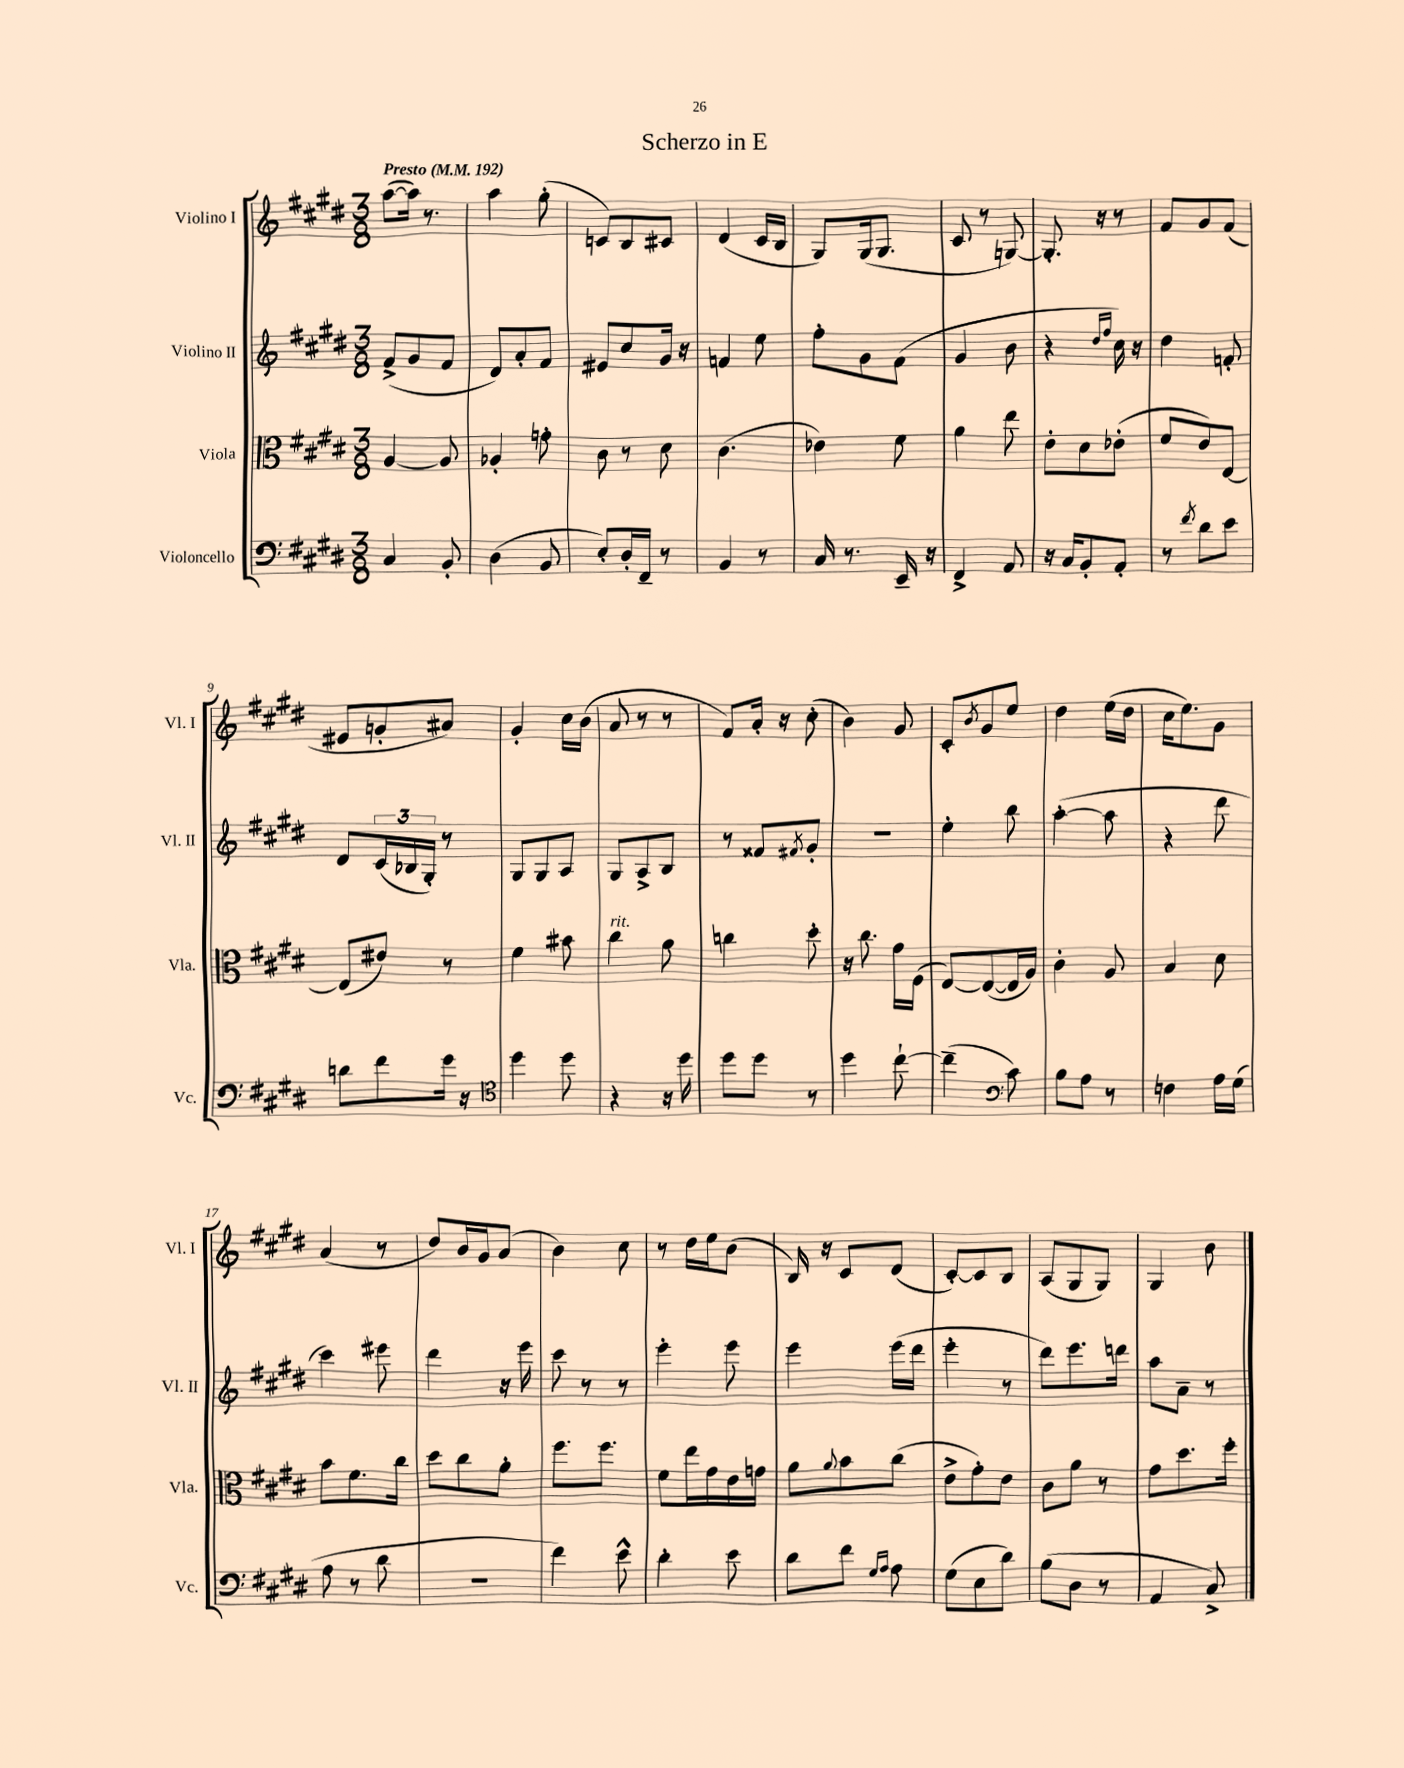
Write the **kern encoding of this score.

**kern	**kern	**kern	**kern
*part4	*part3	*part2	*part1
*staff4	*staff3	*staff2	*staff1
*I"Violoncello	*I"Viola	*I"Violino II	*I"Violino I
*I'Vc.	*I'Vla.	*I'Vl. II	*I'Vl. I
*clefF4	*clefC3	*clefG2	*clefG2
*k[f#c#g#d#]	*k[f#c#g#d#]	*k[f#c#g#d#]	*k[f#c#g#d#]
*M3/8	*M3/8	*M3/8	*M3/8
*MM192	*MM192	*MM192	*MM192
=1	=1	=1	=1
!	!	!	!LO:TX:a:B:t=Presto
4C#/	[4A/	(8f#^/L	([8aa\L
.	.	8g#/	16aa\Jk])
.	.	.	8.r
8BB'/	8A/]	8f#/J	.
=2	=2	=2	=2
(4D#\	4A-X'/	8d#/L)	4aa\
.	.	8a'/	.
8BB/	8gn'\	8f#/J	(8gg#'\
=3	=3	=3	=3
8E'/L)	8c#\	8e#X/L	8cn/L)
16D#'/L	8r	8cc#/	8B/
16FF#~/JJ	.	.	.
8r	8d#\	16g#/Jk	8c#X/J
.	.	16r	.
=4	=4	=4	=4
4BB/	(4.c#\	4fn/	(4d#/
8r	.	8ee\	16c#/LL
.	.	.	16B/JJ
=5	=5	=5	=5
16C#/	4e-X\)	8ff#'\L	8G#/L)
8.r	.	.	.
.	.	8g#\	(16G#/k
.	.	.	8.G#/J
16EE~/	8f#\	(8f#\J	.
16r	.	.	.
=6	=6	=6	=6
4FF#^/	4a\	4g#/	8c#/
.	.	.	8r
8AA/	8ee\	8b\	[8Gn/)
=7	=7	=7	=7
16r	8e'\L	4r	8.G'/]
16C#/KL	.	.	.
8BB'/	8d#\	.	.
.	.	.	16r
.	.	16qqdd#/LL	.
.	.	16qqff#/JJ	.
8AA'/J	(8e-X'\J	16cc#\)	8r
.	.	16r	.
=8	=8	=8	=8
8r	8f#/L	4dd#\	8f#/L
8qf#/	.	.	.
8d#\L	8e/)	.	8g#/
8e\J	[8E/J	8fn'/	(8f#/J
!!LO:LB:g=z
=9	=9	=9	=9
8dn\L	(8E/L]	8d#/L	8e#X/L
8f#\	8e#X/J)	(24c#/L	8gn'/
.	.	24B-X/	.
.	.	24G#'/JJ)	.
16g#\Jk	8r	8r	8a#X/J)
16r	.	.	.
=10	=10	=10	=10
*clefC4	*	*	*
4dd#\	4f#\	8G#/L	4g#'/
.	.	8G#/	.
8dd#\	8b#X\	8A/J	16cc#\LL
.	.	.	(16b\JJ
=11	=11	=11	=11
!	!LO:TX:a:i:t=rit.	!	!
4r	4cc#\	8G#/L	8a/
.	.	8A^/	8r
16r	8a\	8B/J	8r
16dd#\	.	.	.
=12	=12	=12	=12
8dd#\L	4ccn\	8r	8f#/L)
8dd#\J	.	8f##X/L	16a'/Jk
.	.	.	16r
.	.	8qf#X/	.
8r	8dd#'\	8g#'/J	(8cc#'\
=13	=13	=13	=13
4dd#\	16r	4.r	4b\)
.	8.cc#\	.	.
[8cc#`\	16g#\LL	.	8g#/
.	(16F#\JJ	.	.
=14	=14	=14	=14
(4cc#~\]	[8E/L)	4ee'\	8c#'/L
.	.	.	8qb/
.	(8E/_	.	8g#/
*clefF4	*	*	*
8c#\)	16E/L]	8bb\	8ee/J
.	16A/JJ)	.	.
=15	=15	=15	=15
8B\L	4c#'\	([4aa'\	4dd#\
8A\J	.	.	.
8r	8A/	8aa\]	(16ee\LL
.	.	.	16dd#\JJ
=16	=16	=16	=16
4Fn\	4B/	4r	16cc#\KL
.	.	.	8.ee\)
16A\LL	8d#\	8ddd#\	8g#\J
(16G#\JJ	.	.	.
!!LO:LB:g=z
=17	=17	=17	=17
8A\	8b\L	4ccc#\)	(4a/
8r	8.f#\	.	.
8d#\	.	8eee#X\	8r
.	16cc#\Jk	.	.
=18	=18	=18	=18
4.r	8dd#\L	4ddd#\	8dd#/L)
.	8cc#\	.	16b/L
.	.	.	16g#/J
.	8a'\J	16r	(8a/J
.	.	16eee\	.
=19	=19	=19	=19
4f#\)	8.ff#\L	8ccc#\	4b\)
.	.	8r	.
.	8.ff#\J	.	.
8e^^\	.	8r	8cc#\
=20	=20	=20	=20
4d#'\	8f#\L	4eee'\	8r
.	16ee\L	.	16dd#\LL
.	16g#\	.	16ee\J
8e\	16e\	8eee\	(8b\J
.	16gn\JJ	.	.
=21	=21	=21	=21
8d#\L	8a\L	4eee\	16B/)
.	.	.	16r
.	8qqa/	.	.
8f#\J	8b\	.	8c#/L
16qqG#/LL	.	.	.
16qqA/JJ	.	.	.
8A\	(8cc#\J	(16eee\LL	(8d#/J
.	.	16ddd#\JJ	.
=22	=22	=22	=22
(8G#\L	8e^\L	4eee'\	[8c#'/L)
8E\	8g#'\)	.	8c#/]
8d#\J)	8e\J	8r	8B/J
=23	=23	=23	=23
(8B\L	8c#\L	8ddd#\L)	(8A/L
8D#\J	8a\J	8.eee\	8G#/
8r	8r	.	8G#/J)
.	.	16dddn\Jk	.
=24	=24	=24	=24
4AA/	8g#\L	8aa\L	4G#/
.	8.dd#\	8a~\J	.
8C#^/)	.	8r	8b\
.	16ff#'\Jk	.	.
==	==	==	==
*-	*-	*-	*-
